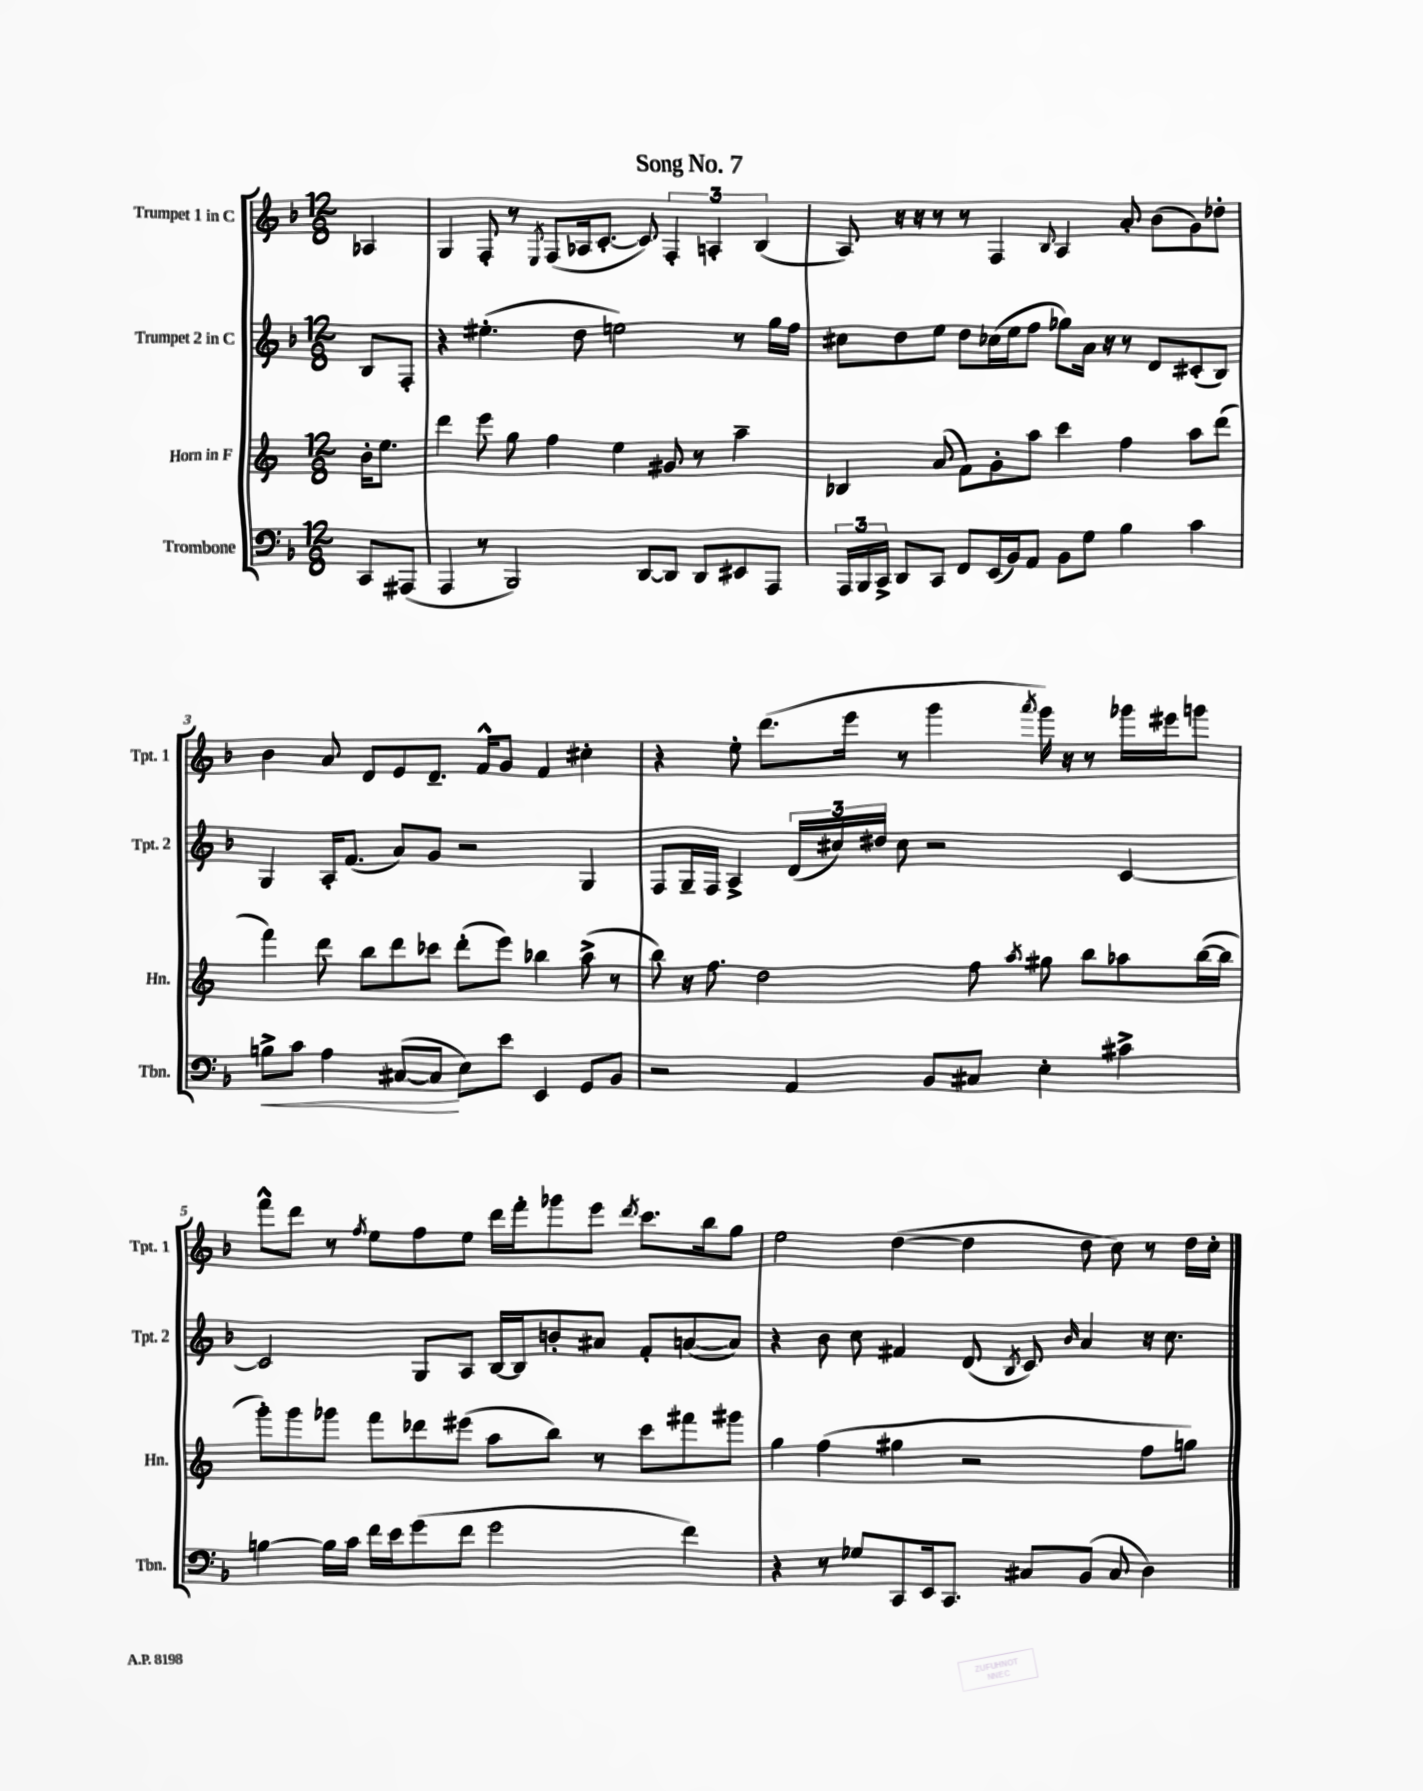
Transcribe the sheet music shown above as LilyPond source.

\header { title = "Song No. 7" }
<<
\new StaffGroup <<
\new Staff = "s0" \with { instrumentName = "Trumpet 1 in C" shortInstrumentName = "Tpt. 1" } {
    \clef treble \key f \major \numericTimeSignature \time 12/8 \partial 4
    \autoBeamOff aes4 |
    g4 f8-. r8 \acciaccatura { e8 } f8[( aes16 c'8.]~-. c'8) \tuplet 3/2 { f4-. a4-. bes4( } |
    a8) r16 r16 r8 r8 f4 \appoggiatura { bes8 } a4 a'8-. bes'8[( g'8) des''8]-. |
    bes'4 a'8 d'8[ e'8 d'8.]-- f'16[-^ g'8] f'4 cis''4-. |
    r4 e''8-. d'''8.[( e'''16] r8 g'''4 \acciaccatura { a'''8 } g'''16) r16 r8 ges'''16[ eis'''16 g'''8] |
    f'''8[-^ d'''8] r8 \acciaccatura { f''8 } e''8[ f''8 e''8] d'''16[ f'''16-. ges'''8 e'''8] \acciaccatura { d'''8 } c'''8.[ bes''16 g''8] |
    e''2 d''4~( d''4 d''8 c''8) r8 d''16[ c''16]-. \bar "|." |
}
\new Staff = "s1" \with { instrumentName = "Trumpet 2 in C" shortInstrumentName = "Tpt. 2" } {
    \clef treble \key f \major \numericTimeSignature \time 12/8 \partial 4
    \autoBeamOff bes8[ f8]-. |
    r4 eis''4.-.( d''8 e''2) r8 g''16[ f''16] |
    cis''8[ d''8 e''8] d''8[ ces''16( e''16 f''8] ges''8[) a'16] r16 r8 d'8[ cis'8-.( bes8]) |
    g4 a16[-. f'8.]( a'8[) g'8] r2 g4 |
    f8[ g16-- f16] a4-> \tuplet 3/2 { d'16[( cis''16) dis''16] } cis''8 r2 c'4~ |
    c'2 g8[ a8] bes16[~ bes16 b'8-. ais'8] f'8[-. a'8~( a'8]) |
    r4 bes'8 c''8 fis'4 d'8( \acciaccatura { bes8 } c'8) \grace { bes'16 } a'4 r16 c''8. \bar "|." |
}
\new Staff = "s2" \with { instrumentName = "Horn in F" shortInstrumentName = "Hn." } {
    \clef treble \key c \major \numericTimeSignature \time 12/8 \partial 4
    \autoBeamOff b'16[-. e''8.] |
    d'''4 e'''8 g''8 f''4 e''4 gis'8 r8 a''4-- |
    bes4 a'8( f'8[) g'8-. a''8] c'''4 f''4 a''8[ d'''8]( |
    f'''4) d'''8 b''8[ d'''8 ces'''8] d'''8[-.( e'''8]) bes''4 a''8->( r8 |
    b''8) r16 f''8. d''2 f''8 \acciaccatura { a''8 } gis''8 b''8[ aes''8 b''16~( b''16] |
    g'''8[-.) g'''8 ges'''8] f'''8[ des'''8 eis'''8]( a''8[ b''8]) r8 c'''8[ fis'''8 gis'''8] |
    g''4 f''4( gis''4 r2 f''8[ g''8]) \bar "|." |
}
\new Staff = "s3" \with { instrumentName = "Trombone" shortInstrumentName = "Tbn." } {
    \clef bass \key f \major \numericTimeSignature \time 12/8 \partial 4
    \autoBeamOff c,8[ ais,,8]( |
    a,,4 r8 bes,,2) d,8[~ d,8] d,8[ eis,8 a,,8] |
    \tuplet 3/2 { a,,16[ bes,,16 c,16]-> } d,8[ c,8] f,8[ e,16( bes,16) a,8] bes,8[ g8] bes4 c'4 |
    b8[->\< c'8] a4 cis8[~( cis8]\! e8[) e'8] e,4 g,8[ bes,8] |
    r2 a,4 bes,8[ cis8] e4-. cis'4-> |
    b4~ b16[ c'16] f'16[ e'16 g'8( f'8] g'2 f'4) |
    r4 r8 ges8[ c,8 e,16 c,8.] cis8[ bes,8]( cis8 d4) \bar "|." |
}
>>
>>
